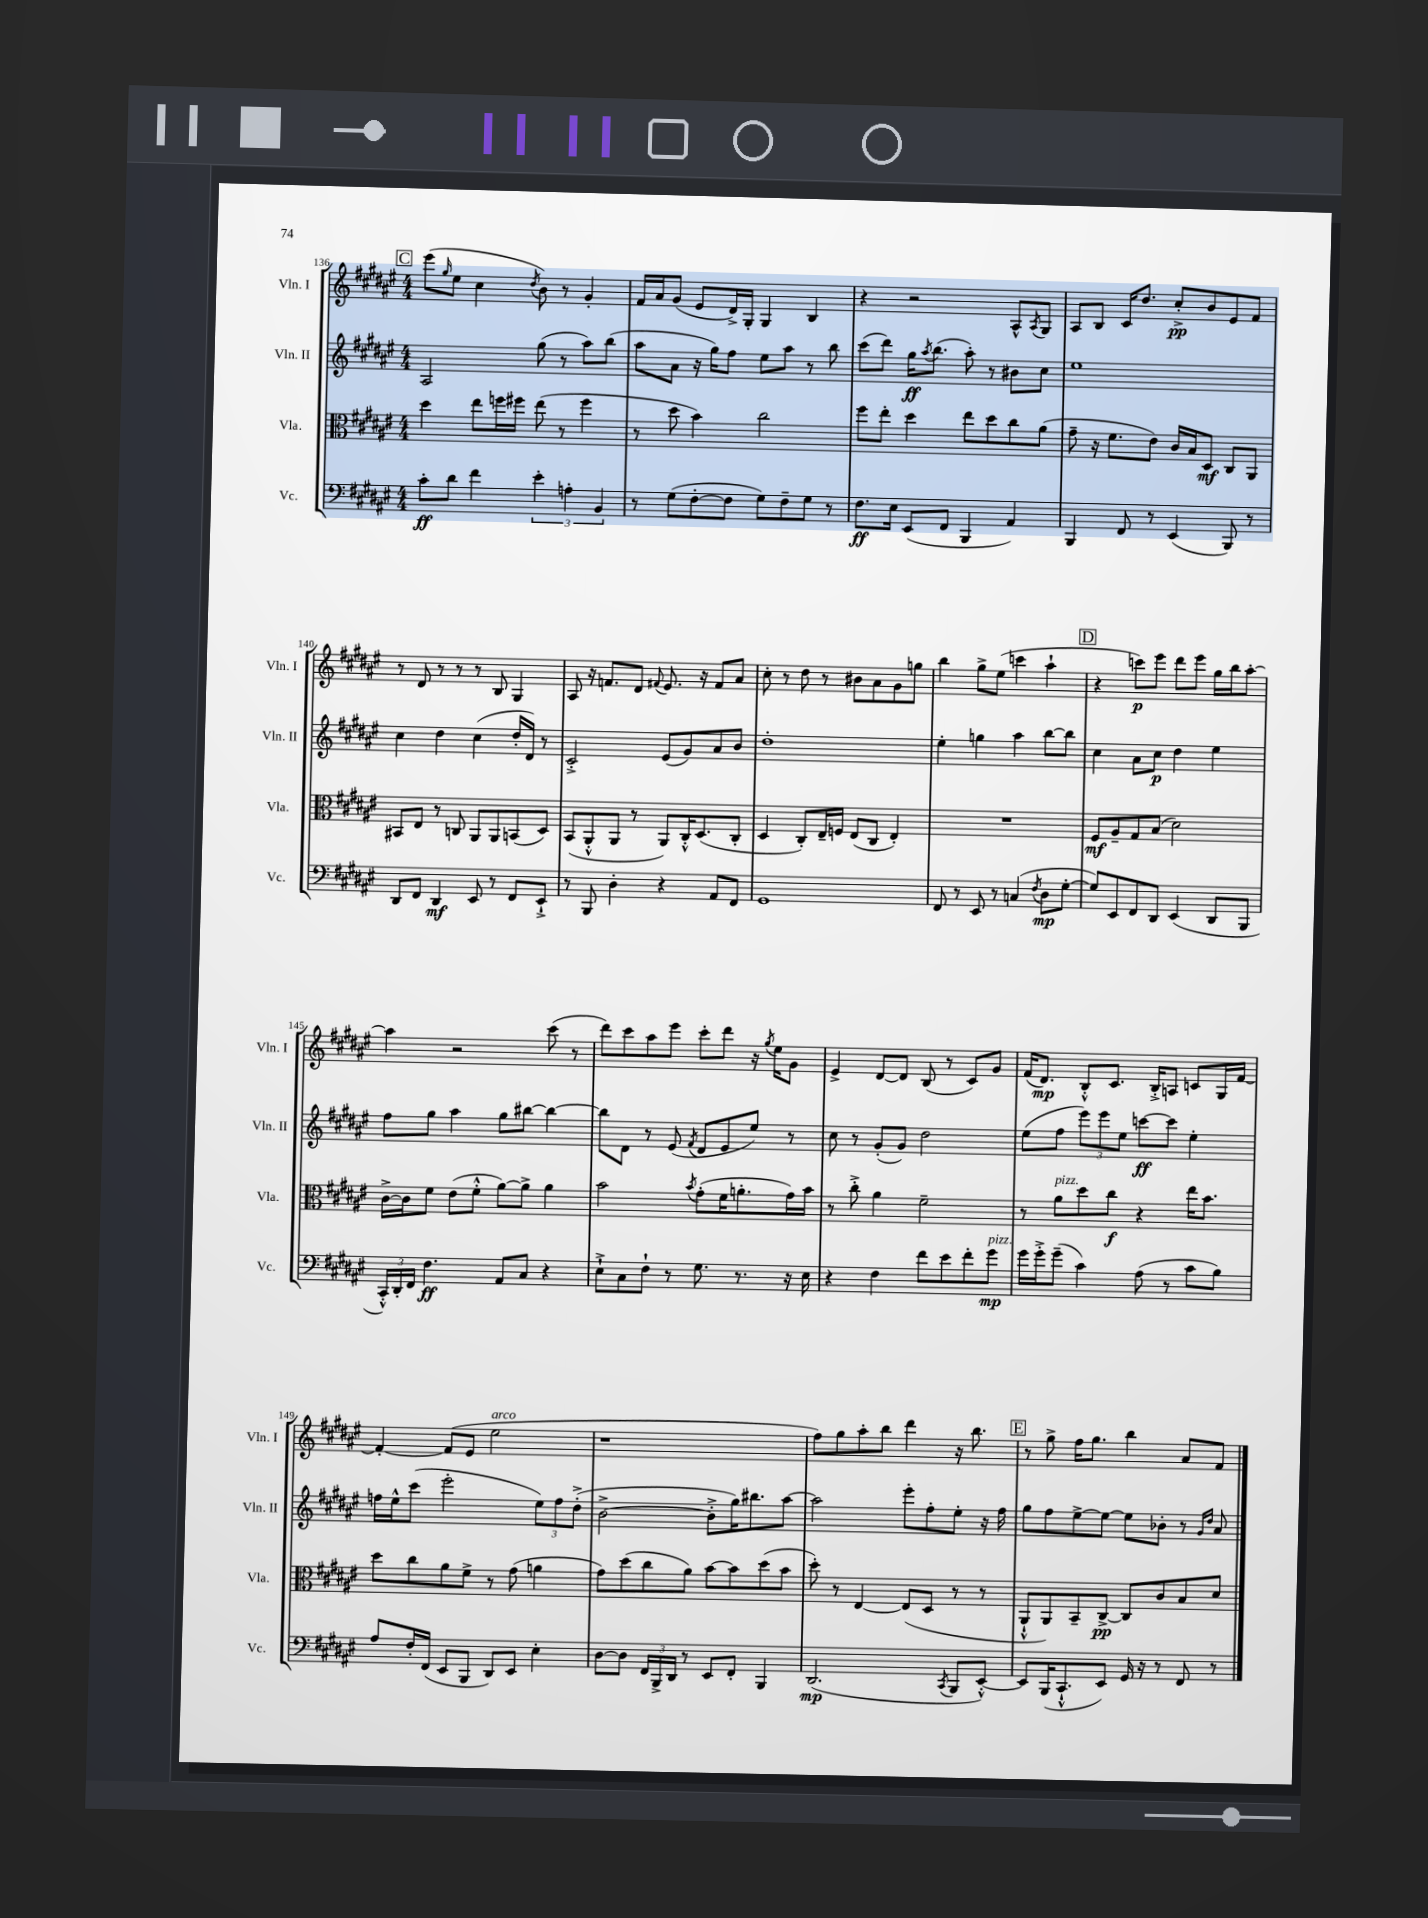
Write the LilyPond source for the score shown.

<<
\new StaffGroup <<
\new Staff = "s0" \with { instrumentName = "Vln. I" shortInstrumentName = "Vln. I" } {
    \clef treble \key fis \major \numericTimeSignature \time 4/4
    \mark \markup { \box "C" } eis'''8( \grace { gis''16 } eis''8 cis''4 \acciaccatura { dis''8 } b'8) r8 gis'4-. |
    fis'16 ais'16 gis'8( eis'8 dis'16->) gis16-. gis4 b4 |
    r4 r2 ais8-^ \acciaccatura { ais8 } gis8 |
    ais8 b8 cis'16 dis''8. cis''8-.->\pp b'8 eis'8 fis'8 |
    r8 dis'8 r8 r8 r8 b8 gis4 |
    ais8 r16 f'8. dis'8 \appoggiatura { fis'8 } eis'8. r16 fis'8 ais'8 |
    cis''8-. r8 dis''8 r8 bis'8 ais'8 gis'8 g''8 |
    b''4 gis''8-> eis''8( c'''4 ais''4-! |
    \mark \markup { \box "D" } r4 c'''8\p) eis'''8 dis'''8 eis'''8 gis''16 b''16 ais''8~-. |
    ais''4 r2 cis'''8( r8 |
    dis'''8) cis'''8 ais''8 eis'''8 cis'''8-. dis'''8 r16 \acciaccatura { gis''8 } eis''16 gis'8 |
    eis'4-> dis'8~ dis'8 b8( r8 cis'8) gis'8 |
    fis'16( dis'8.\mp) b8-.-^ cis'8. b16-.-> a8 c'8 gis16 fis'16~ |
    fis'4~-. fis'8( eis'8 eis''2^\markup { \italic "arco" } |
    r1 |
    fis''8) gis''8 ais''8-. b''8 dis'''4 r16 b''8. |
    \mark \markup { \box "E" } r8 gis''8-> fis''16 gis''8. b''4 ais'8 fis'8 \bar "|." |
}
\new Staff = "s1" \with { instrumentName = "Vln. II" shortInstrumentName = "Vln. II" } {
    \clef treble \key fis \major \numericTimeSignature \time 4/4
    \mark \markup { \box "C" } ais2 gis''8( r8 ais''8) b''8( |
    ais''8 ais'8 r16 gis''16) fis''8 eis''8 ais''8 r8 b''8 |
    cis'''8( dis'''8) gis''16\ff \acciaccatura { ais''8 } b''8.( ais''8-.) r8 bis'8 cis''8 |
    eis''1 |
    cis''4 dis''4 cis''4( dis''16-. dis'16) r8 |
    cis'2-.-> eis'8( gis'8) ais'8 b'8 |
    dis''1-. |
    eis''4-. g''4 ais''4 b''8~ b''8 |
    \mark \markup { \box "D" } cis''4 ais'8 cis''8\p dis''4 eis''4 |
    fis''8 gis''8 ais''4 gis''8 bis''8~ bis''4~ |
    bis''8 dis'8 r8 eis'8( \acciaccatura { fis'8 } dis'8 eis'8 eis''8) r8 |
    cis''8 r8 gis'8-.( gis'8) dis''2 |
    eis''8( fis''8 \tuplet 3/2 { eis'''8) eis'''8 eis''8 } c'''8~\ff c'''8 eis''4-. |
    f''16 eis''16-^ cis'''8( eis'''2-. \tuplet 3/2 { eis''8) f''8 dis''8-.->( } |
    b'2~-> b'8-.-> gis''16) bis''8. ais''8~ |
    ais''2 eis'''8-. fis''8-. eis''8-. r16 fis''16 |
    \mark \markup { \box "E" } gis''8 fis''8 eis''8~-> eis''8~ eis''8 bes'8-. r8 \grace { gis'16 dis''16 } ais'8 \bar "|." |
}
\new Staff = "s2" \with { instrumentName = "Vla." shortInstrumentName = "Vla." } {
    \clef alto \key fis \major \numericTimeSignature \time 4/4
    \mark \markup { \box "C" } dis''4 eis''8 f''16 fis''16 eis''8( r8 fis''4 |
    r8 dis''8 b'4) cis''2 |
    fis''8 eis''8-. dis''4 eis''8 dis''8 cis''8 ais'8( |
    gis'8-- r16 fis'8. eis'8) cis'16 b16 dis8\mf cis8 ais,8 |
    bis,8 eis8 r8 c8 ais,8 ais,8 b,8( dis8) |
    b,8( ais,8-.-^ ais,8 r8 ais,8) cis16-.-^ dis8.( cis8-. |
    dis4 cis8-.) eis16-- f16 eis8( cis8 eis4-.) |
    R1 |
    \mark \markup { \box "D" } fis8\mf ais8-- gis8 b8( dis'2) |
    cis'16~-> cis'16 fis'8 eis'8( fis'8-.-^ ais'8~) ais'8-> ais'4 |
    b'2 \acciaccatura { b'8 } gis'8-.( fis'16 a'8.-. gis'16) b'16 |
    r8 cis''8-.-> ais'4 fis'2-- |
    r8 ais'8^\markup { \italic "pizz." } dis''8 cis''8\f r4 eis''16 b'8. |
    dis''8 cis''8 ais'8 fis'8-> r8 gis'8( a'4 |
    gis'8) dis''8( cis''8 ais'8) b'8~ b'8 dis''8( b'8 |
    dis''8-.) r8 eis4~ eis8( dis8 r8 r8 |
    \mark \markup { \box "E" } ais,8-!-^ ais,8) b,8-- cis8~->\pp cis8 cis'8 b8 dis'8 \bar "|." |
}
\new Staff = "s3" \with { instrumentName = "Vc." shortInstrumentName = "Vc." } {
    \clef bass \key fis \major \numericTimeSignature \time 4/4
    \mark \markup { \box "C" } cis'8-.\ff dis'8 fis'4 \tuplet 3/2 { eis'4-. a4-. b,4 } |
    r8 gis8( fis8~-. fis8 gis8) fis8-- gis8 r8 |
    fis8.\ff eis16 eis,8( fis,8 b,,4 ais,4) |
    b,,4 fis,8 r8 eis,4( b,,8) r8 |
    dis,8 fis,8 dis,4\mf eis,8 r8 fis,8 eis,8-!-> |
    r8 b,,8 dis4-. r4 ais,8 fis,8 |
    gis,1 |
    fis,8 r8 eis,8 r8 c4( \acciaccatura { fis8 } dis8\mp gis8~-. |
    \mark \markup { \box "D" } gis8) eis,8 fis,8 dis,8 eis,4( dis,8 b,,8 |
    \tuplet 3/2 { cis,16-.-^) dis,16-. fis,16 } fis4.\ff ais,8 cis8 r4 |
    eis8-!-> cis8 fis8-! r8 gis8. r8. r16 eis16 |
    r4 fis4 fis'8 eis'8 fis'8-. gis'8\mp^\markup { \italic "pizz." } |
    gis'16 gis'16-.-> gis'8--( cis'4) ais8( r8 cis'8 b8) |
    ais8 fis16-. fis,16( eis,8 b,,8 dis,8) eis,8 eis4-. |
    dis8~ dis8 \tuplet 3/2 { fis,16 b,,16-> dis,16 } r8 eis,8 fis,8-. b,,4 |
    dis,2.\mp( \acciaccatura { cis,8 } b,,8 eis,8~-.-^) |
    \mark \markup { \box "E" } eis,8 b,,16( cis,8.-!-^ eis,8) gis,16 r16 r8 fis,8 r8 \bar "|." |
}
>>
>>
\layout { \context { \Score currentBarNumber = #136 } }
